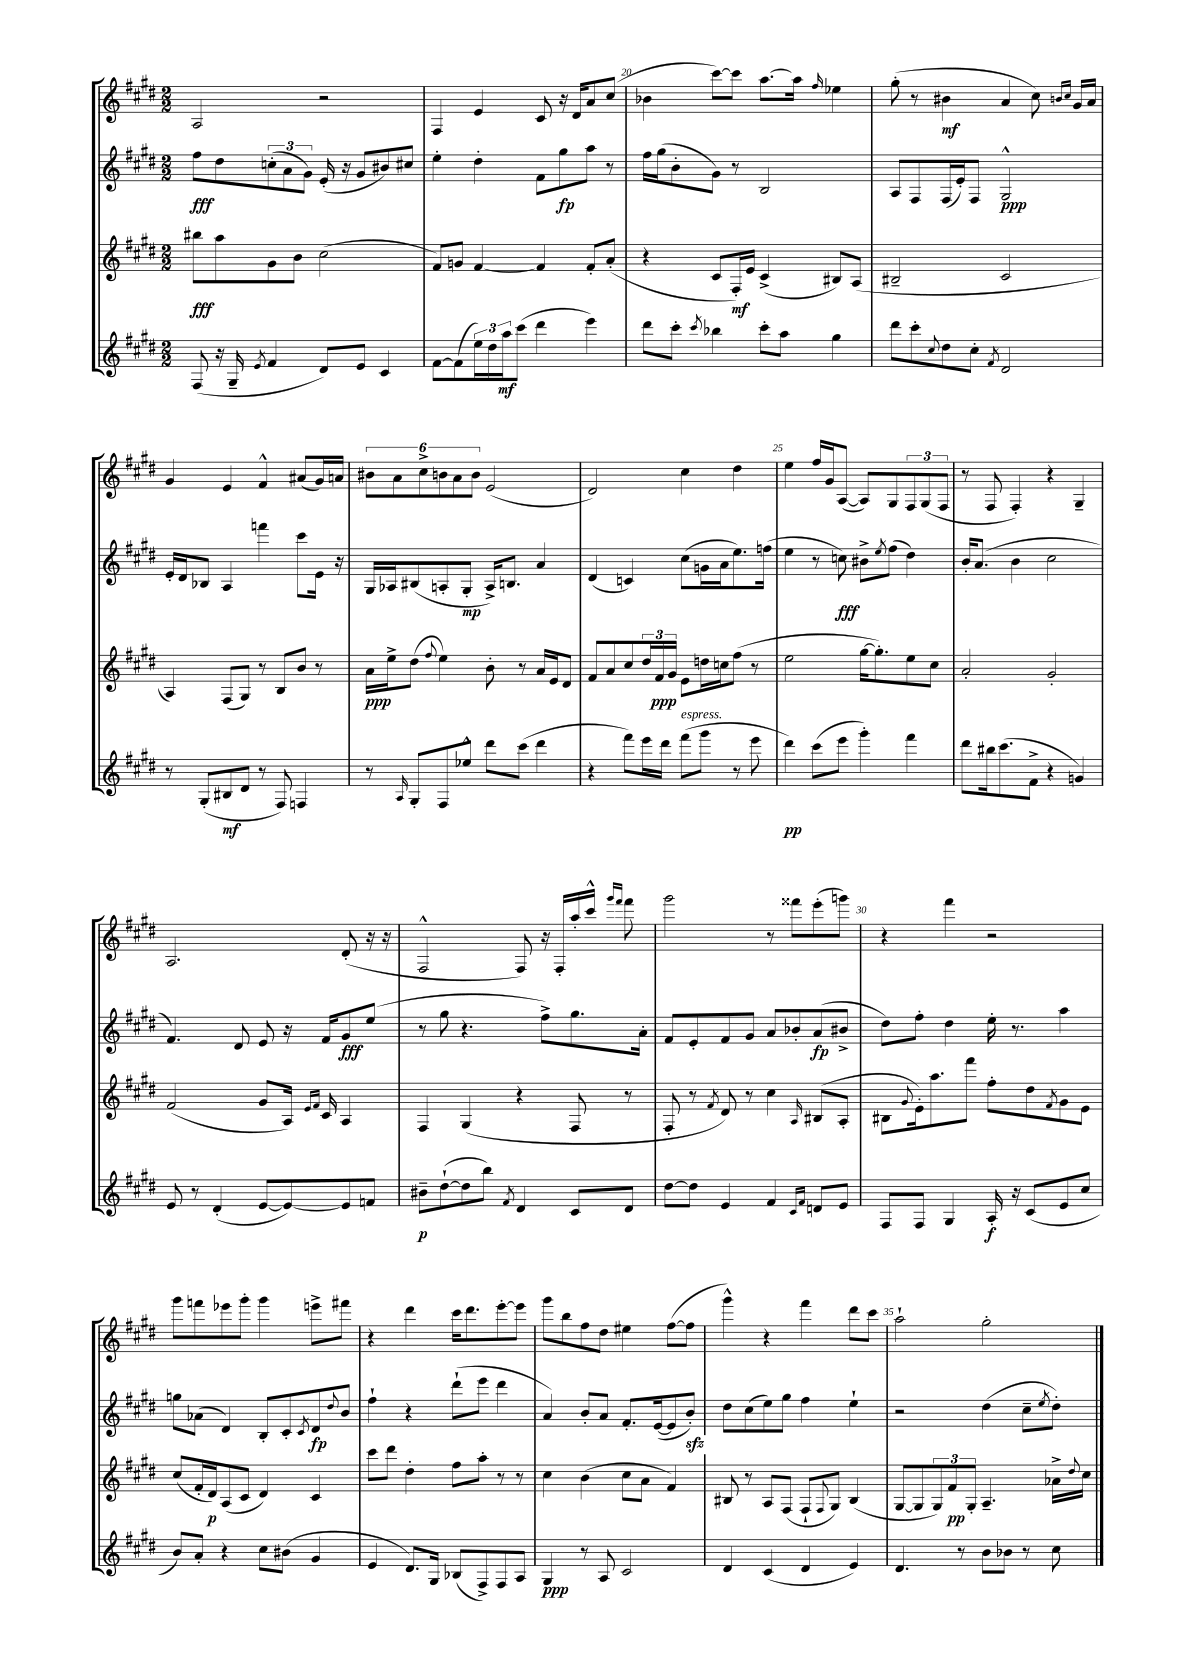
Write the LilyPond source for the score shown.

<<
\new StaffGroup <<
\new Staff = "s0" {
    \clef treble \key e \major \numericTimeSignature \time 2/2
    a2 r2 |
    fis4 e'4 cis'8 r16 dis'16 a'8 cis''8( |
    bes'4 cis'''8~) cis'''8 a''8.~ a''16 \grace { fis''16 } ees''4 |
    gis''8-.( r8 bis'4\mf a'4 cis''8) \grace { b'16 cis''16 } gis'16 a'16 |
    gis'4 e'4 fis'4-^ ais'8( gis'16) a'16 |
    \tuplet 6/4 { bis'8 a'8 cis''8-> b'8 a'8 b'8 } e'2( |
    dis'2) cis''4 dis''4 |
    e''4 fis''16 gis'16 a8~( a8) gis8 \tuplet 3/2 { fis8 gis8( fis8 } |
    r8 fis8 fis4-.) r4 gis4-- |
    a2. dis'8-.( r16 r16 |
    fis2-^ fis8) r16 fis16-. a''16-. cis'''16-^ \grace { gis'''16 fis'''16 } fis'''8 |
    gis'''2 r8 fisis'''8 e'''8-.( g'''8) |
    r4 fis'''4 r2 |
    gis'''8 f'''8 ees'''8 gis'''8-. gis'''4 e'''8-> fis'''8 |
    r4 dis'''4 cis'''16 dis'''8. e'''8~-. e'''8 |
    gis'''8 b''8 fis''8 dis''8 eis''4 fis''8~( fis''8 |
    gis'''4-^) r4 fis'''4 dis'''8 cis'''8 |
    a''2-! gis''2-. \bar "|." |
}
\new Staff = "s1" {
    \clef treble \key e \major \numericTimeSignature \time 2/2
    fis''8\fff dis''8 \tuplet 3/2 { c''8-.( a'8 gis'8) } e'16-.( r16 gis'8 bis'8) cis''8 |
    e''4-. dis''4-. fis'8 gis''8\fp a''8 r8 |
    fis''16 gis''16( b'8-. gis'8) r8 b2 |
    a8 fis8 fis16( e'16-.) fis8 gis2-^\ppp |
    e'16-. dis'16 bes8 a4 f'''4 cis'''8 e'16 r16 |
    gis16 aes16 bis8( a8-. gis8-.\mp a16->) b8. a'4 |
    dis'4( c'4) cis''8( g'16 a'16 e''8.) f''16( |
    e''4 r8 c''8\fff) bis'8-> \acciaccatura { e''8 } fis''8( dis''4) |
    b'16-. a'8.( b'4 cis''2 |
    fis'4.) dis'8 e'8 r16 fis'16 gis'8\fff e''8( |
    r8 gis''8 r4. fis''8->) gis''8. a'16-. |
    fis'8 e'8-. fis'8 gis'8 a'8 bes'8-. a'8\fp( bis'8-> |
    dis''8) fis''8-. dis''4 e''16-. r8. a''4 |
    g''8 aes'8( dis'4) b8-. cis'8-. \acciaccatura { cis'8 } dis'8\fp \appoggiatura { dis''8 } b'8 |
    fis''4-! r4 dis'''8-!( e'''8 dis'''4 |
    a'4) b'8-. a'8 fis'8.-. e'16~( e'8 b'8-.\sfz) |
    dis''8 cis''8( e''8) gis''8 fis''4 e''4-! |
    r2 dis''4( cis''8-- \acciaccatura { e''8 } dis''8-.) \bar "|." |
}
\new Staff = "s2" {
    \clef treble \key e \major \numericTimeSignature \time 2/2
    bis''8\fff a''8 gis'8 b'8 cis''2( |
    fis'8) g'8 fis'4~ fis'4 fis'8-. a'8-.( |
    r4 cis'8 fis16-.\mf) e'16 cis'4->( bis8) a8( |
    bis2-- cis'2 |
    a4) fis8( gis8) r8 b8 b'8 r8 |
    a'16\ppp e''16-> dis''8( \appoggiatura { fis''8 } e''4) b'8-. r8 a'16 e'16 dis'8 |
    fis'8 a'8 cis''8 \tuplet 3/2 { dis''16 fis'16\ppp gis'16 } e'8 d''16 c''16 fis''8( r8 |
    e''2 gis''16~ gis''8.-.) e''8 cis''8 |
    a'2-. gis'2-. |
    fis'2( gis'8 a16) \grace { e'16 fis'16 } cis'16 a4 |
    fis4 gis4( r4 fis8 r8 |
    fis8-. r8 \acciaccatura { fis'8 } dis'8) r8 cis''4 \grace { a16 } bis8( a8-. |
    bis8 \appoggiatura { gis'8 } e'16-.) a''8. fis'''8 fis''8-. dis''8 \acciaccatura { fis'8 } gis'8 e'8 |
    cis''8( fis'16-. dis'16\p) a8( cis'8 dis'4) cis'4 |
    cis'''8 dis'''8 dis''4-. fis''8 a''8-. r8 r8 |
    cis''4 b'4( cis''8 a'8 fis'4) |
    bis8 r8 a8 fis8( fis8-! \appoggiatura { fis8 } gis8) bis4( |
    gis8~ gis8 \tuplet 3/2 { gis8) fis'8\pp gis8-. } a4.-- aes'16-> \appoggiatura { dis''8 } cis''16 \bar "|." |
}
\new Staff = "s3" {
    \clef treble \key e \major \numericTimeSignature \time 2/2
    fis8( r16 gis16-- \acciaccatura { e'8 } fis'4 dis'8) e'8 cis'4 |
    fis'8~ fis'8( \tuplet 3/2 { e''16) dis''16 a''16\mf } cis'''8( dis'''4 e'''4) |
    dis'''8 cis'''8-. \acciaccatura { cis'''8 } bes''4 cis'''8-. a''8 gis''4 |
    dis'''8 cis'''8-. \appoggiatura { cis''8 } dis''8 cis''8-. \acciaccatura { fis'8 } dis'2 |
    r8 gis8-.( bis8\mf dis'8 r8 fis8) f4 |
    r8 \grace { a16 } gis8-. fis8 ees''8-^ dis'''8 cis'''8( dis'''4 |
    r4 fis'''8) e'''16 dis'''16 fis'''8^\markup { \italic "espress." }( gis'''8 r8 e'''8 |
    dis'''4\pp) cis'''8( e'''8 gis'''4-.) fis'''4 |
    dis'''8 bis''16 cis'''8.( fis'8-> r4 g'4) |
    e'8 r8 dis'4-.( e'8~ e'8~) e'8 f'8 |
    bis'8--\p dis''8~-!( dis''8 b''8) \acciaccatura { fis'8 } dis'4 cis'8 dis'8 |
    dis''8~ dis''8 e'4 fis'4 \grace { cis'16 fis'16 } d'8 e'8 |
    fis8 fis8 gis4 a16-.\f r16 cis'8( e'8 cis''8 |
    b'8) a'8-. r4 cis''8 bis'8( gis'4 |
    e'4 dis'8.) gis16 bes8( fis8->) fis8 a8 |
    gis4\ppp r8 a8 cis'2 |
    dis'4 cis'4( dis'4 e'4) |
    dis'4. r8 b'8 bes'8 r8 cis''8 \bar "|." |
}
>>
>>
\layout { \context { \Score currentBarNumber = #18 \override BarNumber.break-visibility = ##(#f #t #t) barNumberVisibility = #(every-nth-bar-number-visible 5) } }
